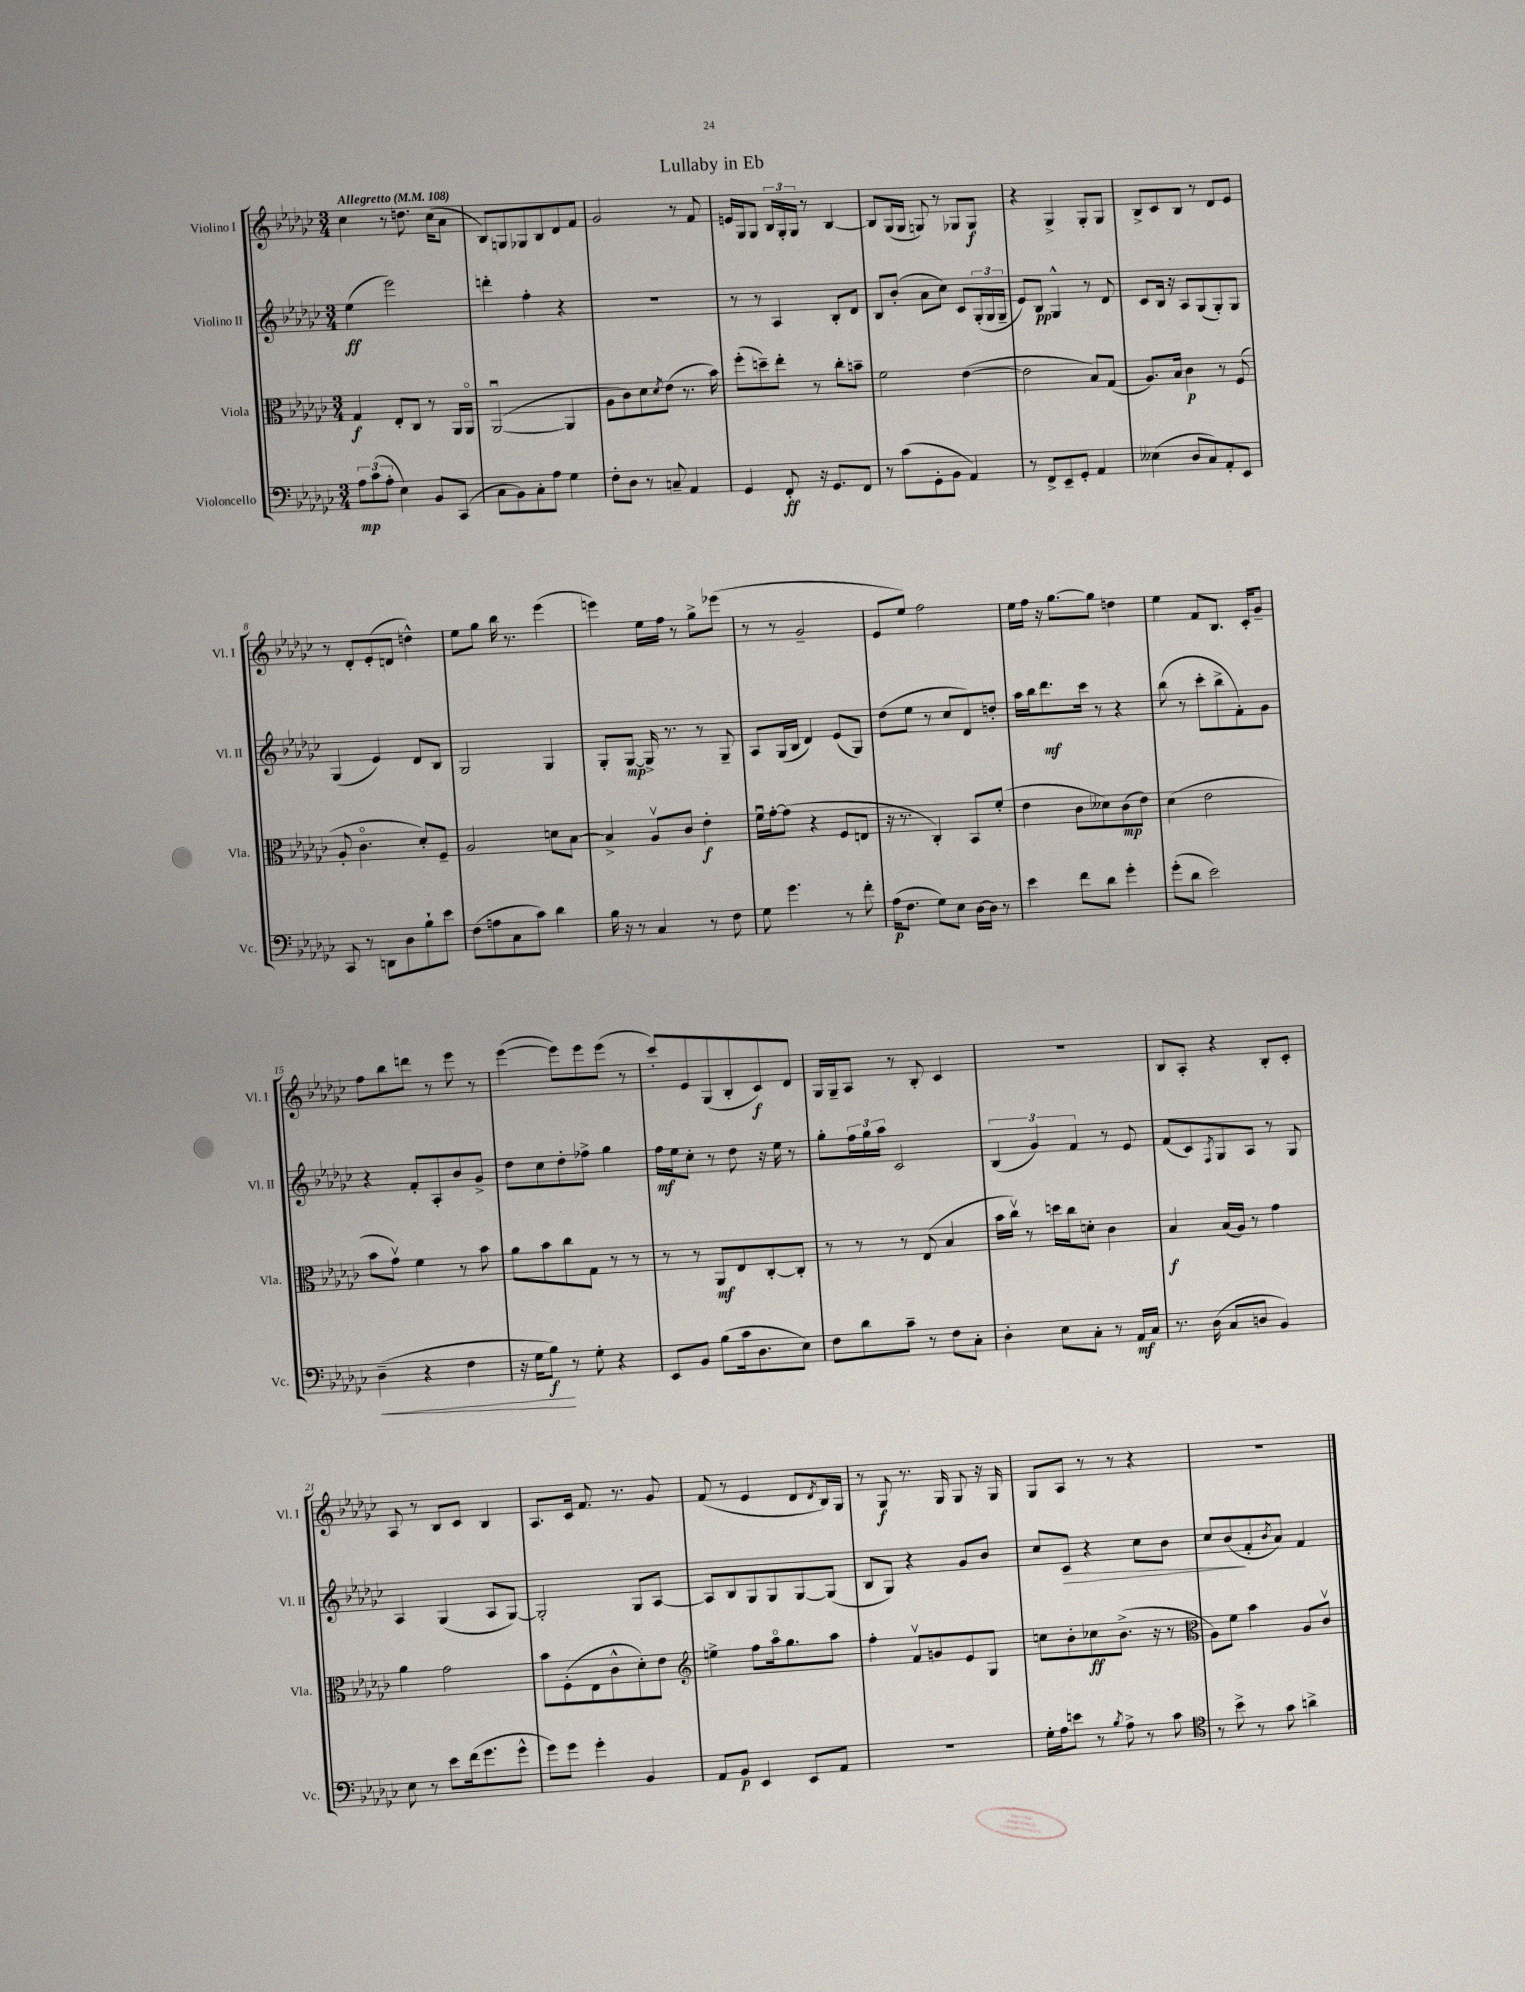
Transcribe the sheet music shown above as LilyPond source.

\header { title = "Lullaby in Eb" }
<<
\new StaffGroup <<
\new Staff = "s0" \with { instrumentName = "Violino I" shortInstrumentName = "Vl. I" } {
    \clef treble \key ges \major \numericTimeSignature \time 3/4 \tempo "Allegretto" 4 = 108
    ces''4 r8 d''8. ces''16( aes'8 |
    bes8) g8 ges8 bes8 des'8 f'8 |
    ges'2 r8 f'8 |
    e'16 ges16 ges8 \tuplet 3/2 { bes16 ges16-. ges16 } r8 bes4~ |
    bes8 ges16( ges16 g8) r8 ges8 ges8\f |
    r4 ges4-> ges8-. ges8 |
    bes8-> ces'8 bes8 r8 des'8 ees'8 |
    r8 des'8-. ees'8-.( d'8 d''4-^) |
    ees''8 ges''8 bes''16 r8. ees'''4( |
    e'''4) ees''16 f''16 r8 ges''8-> ees'''8( |
    r8 r8 ges'2-- |
    ees'8 ees''8) f''2 |
    ees''16 f''16 r16 ges''8.~ ges''8 d''4 |
    ees''4 f'8 bes8. ces'16-. ges'8-- |
    f''8 bes''8 d'''8 r8 ees'''8 r8 |
    ees'''4~( ees'''8) ees'''8 ees'''8( r8 |
    ces'''8-.) ees'8 ges8( bes8-. ces'8\f) des'8 |
    ges16 ges16-- aes8 r8 bes8-. ces'4 |
    R2. |
    bes8 aes8-. r4 bes8-. ces'8-. |
    aes8 r8 bes8 ces'8 bes4 |
    aes8. ces'16 f'8. r8. ges'8 |
    f'8( r8 ees'4 des'8 \acciaccatura { des'8 } bes16) ges16 |
    r8 ges8\f r8. ges16 ges8 r16 ges16 |
    ges8 aes8 r8 r8 r4 |
    R2. \bar "|." |
}
\new Staff = "s1" \with { instrumentName = "Violino II" shortInstrumentName = "Vl. II" } {
    \clef treble \key ges \major \numericTimeSignature \time 3/4
    ees''4\ff( ees'''2) |
    d'''4-. f''4-. r4 |
    R2. |
    r8 r8 aes4 bes8-. des'8 |
    bes8 bes'8-.( aes'8 ces''8) ces'8 \tuplet 3/2 { ges16-.( ges16 ges16-- } |
    ees'8) bes8\pp ges4-^ r8 des'8 |
    ces'8 bes16 r16 aes8 ges8( ges8-.) ges8 |
    ges4( ees'4) des'8 bes8 |
    ges2 ges4 |
    ges8-. ges8~\mp ges16-> r8. r8 ges8-- |
    aes8 ges16( bes16 des'4) ees'8( ges8) |
    des''8( ees''8 r8 ces''8 des'8) d''8-. |
    aes''16 bes''16 des'''8.\mf ces'''16 r8 r4 |
    bes''8( r8 ces'''8-. bes''8-> f'8-.) ges'8 |
    r4 f'8-. aes8-. bes'8 ges'8-> |
    des''8 ces''8 des''8-. fes''8-> ges''4 |
    f''16\mf ees''16 ces''8-. r8 des''8 r16 ees''16 r8 |
    ges''8-. \tuplet 3/2 { f''16 ges''16 aes''16 } ces'2 |
    \tuplet 3/2 { bes4( ges'4) f'4 } r8 ees'8 |
    f'8( ces'8) \acciaccatura { f8 } ges8 aes8 r8 ges8 |
    aes4 ges4( aes8 ges8~) |
    ges2-. ges8 aes8~ |
    aes8 bes8 ges8 ges8 ges8~ ges8( |
    bes8 ges8) r4 ges'8 bes'8 |
    ces''8 ces'8\> r4 ces''8 bes'8 |
    ces''8 bes'8\!( f'8-. \acciaccatura { bes'8 } aes'8) f'4 \bar "|." |
}
\new Staff = "s2" \with { instrumentName = "Viola" shortInstrumentName = "Vla." } {
    \clef alto \key ges \major \numericTimeSignature \time 3/4
    ges4\f ees8-. ces8 r8 aes,16 aes,16\flageolet |
    aes,2~\downbow( aes,4 |
    aes8 ces'8) des'8 \acciaccatura { des'8 } ees'8( r8. bes'16) |
    f''8-.( d''8--) ees''8-. r8 ces''8-. b'8-- |
    f'2 ees'4~( |
    ees'2 bes8) ges8( |
    aes8.) bes16 ces'4\p r8 f8( |
    aes8-. ces'4.\flageolet des'8-.) f8-- |
    aes2 d'8 bes8~ |
    bes4-> aes8\upbow ces'8 ees'4-.\f |
    f'16\downbow ges'16~-. ges'8( r4 f8 e8 |
    r16 r8. ces4-.) bes,8 f'8-.( |
    ees'4 ces'8 deses'8) ces'8\mp( ees'8) |
    des'4( ees'2 |
    bes'8 ges'8\upbow) f'4 r8 bes'8 |
    aes'8 bes'8 ces''8 ges8 r8 r8 |
    r8 r8 aes,8\mf ees8 ces8~-. ces8-. |
    r8 r8 r8 ees8( bes4 |
    bes'16 ces''16\upbow) r8 d''16 ces''16 d'8-. ces'4 |
    bes4\f bes16( aes16) r8 ges'4 |
    aes'4 ges'2 |
    bes'8 f8-.( ees8 ces'8-^ des'8-.) ees'8 |
    \clef treble e''4-> f''8 aes''16\flageolet ges''8. aes''8 |
    f''4-. f'8\upbow g'8 ees'8 ges8 |
    c''8 bes'8-. ces''8\ff bes'8.->( r16 r8 |
    \clef alto aes8) f'8 bes'4 aes8 ces'8\upbow \bar "|." |
}
\new Staff = "s3" \with { instrumentName = "Violoncello" shortInstrumentName = "Vc." } {
    \clef bass \key ges \major \numericTimeSignature \time 3/4
    \tuplet 3/2 { aes8\mp ces'8( aes8-. } ees4) bes,8 ces,8( |
    ces8 bes,8) ces8-. aes8 ges4 |
    f8-. des8 r8 c8-- aes,4 |
    ges,4 f,8-.\ff r16 ges,8. f,8 |
    r8 ces'8( ges,8-. bes,8 aes,4) |
    r8 f,8-> ees,8-- ges,8-. aes,4 |
    eeses4( des8 ces8) aes,8-. ees,8 |
    ces,8 r8 d,8 des8 bes8-! ees'8 |
    f8( a8 ces8 ces'8) des'4 |
    bes16 r16 r8 ces4 r8 f8 |
    ges8 ges'4. r8 f'8-. |
    aes16\p( f8. ges8) ees8 des16~ des16 r8 |
    ees'4 f'8 des'8 ges'4-. |
    ges'8-.( des'8 ees'2) |
    des4--\<( r4 f4 |
    r16 ges16 bes8\f\!) r8 ges8-. r4 |
    ees,8 bes,8 bes8( ces'16 des8. ees8) |
    f8 des'8 ces'8-- r8 f8 ces8-. |
    des4-. ees8 ces8-. r8 aes,16\mf ces16 |
    r8. des16( ces8 d8 bes,4) |
    ees8 r8 ees'8 f'16( ges'8. ges'8-^ |
    ges'8) ges'8 ges'4-. bes,4 |
    aes,8 bes,8\p ees,4 ees,8 aes,8 |
    R2. |
    ges16-. aes16 e'8 r8 \acciaccatura { bes8 } aes8-> r8 ces'8 |
    \clef tenor r8 bes'8-> r8 ges'8 a'4-> \bar "|." |
}
>>
>>
